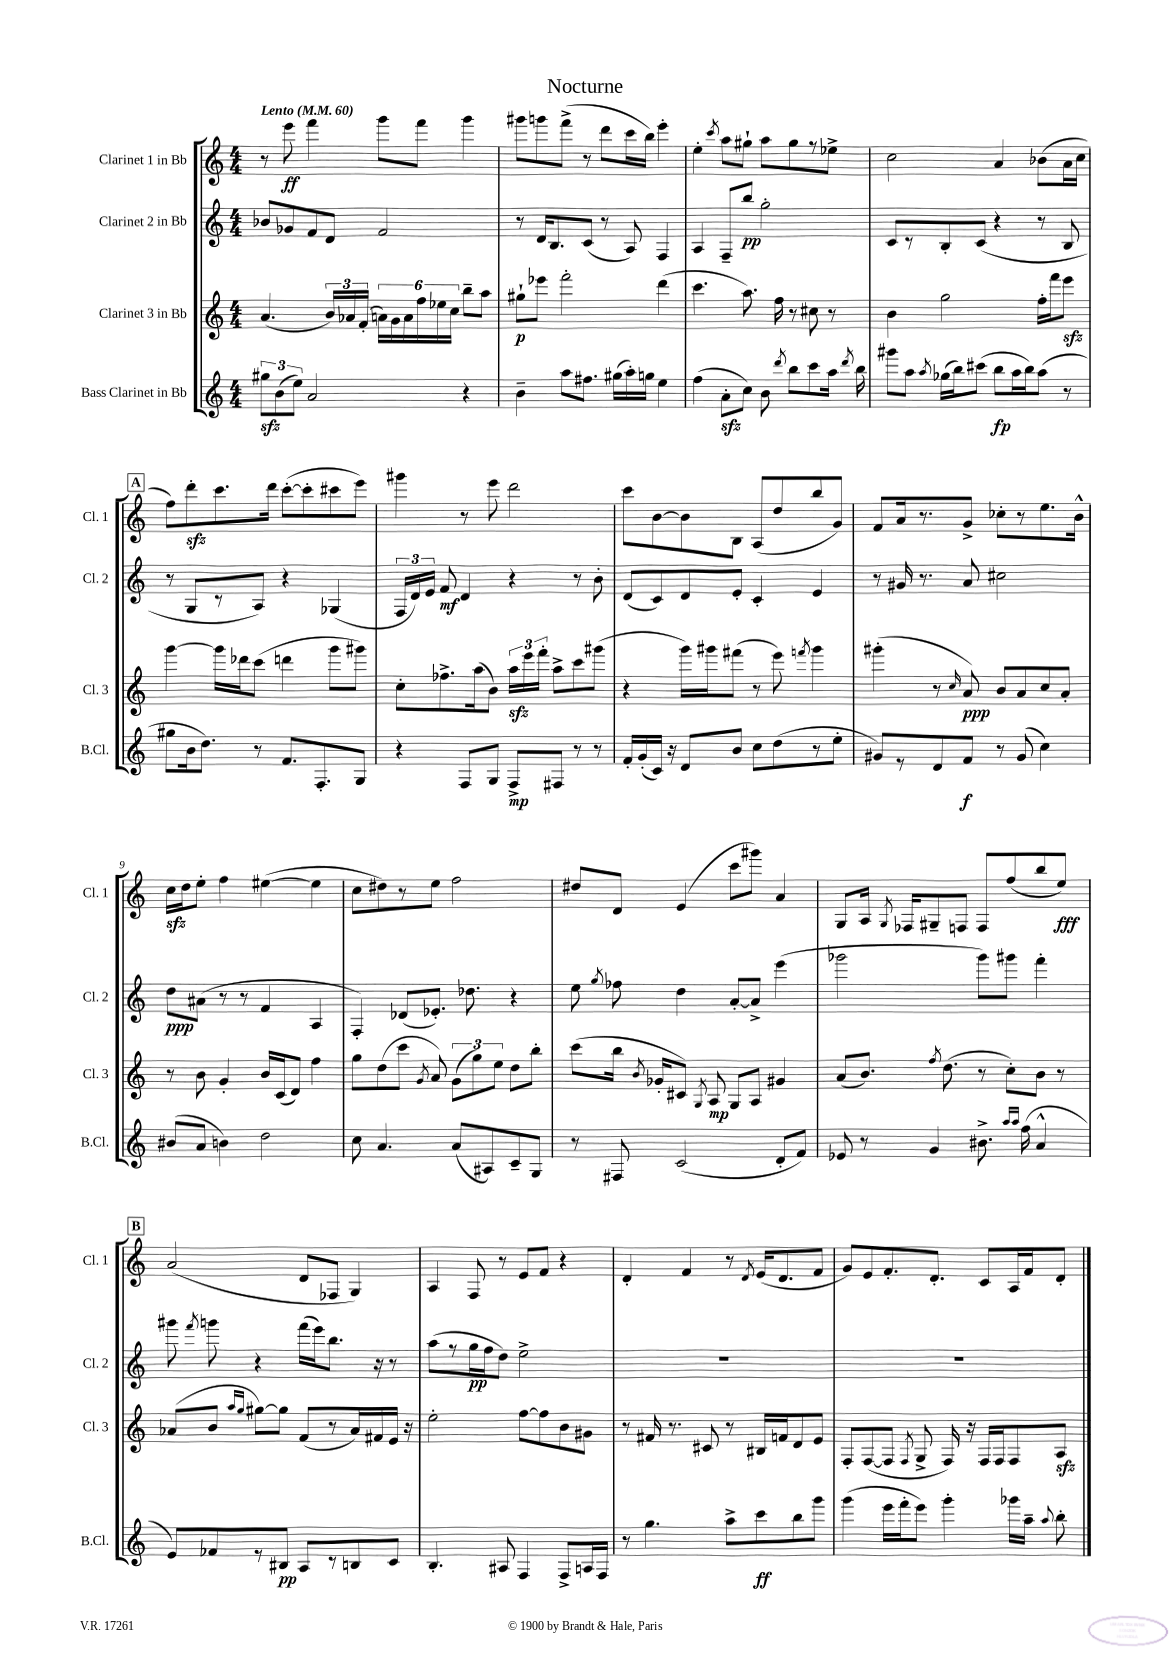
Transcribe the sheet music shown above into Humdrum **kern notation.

**kern	**kern	**kern	**kern
*staff4	*staff3	*staff2	*staff1
*clefG2	*clefG2	*clefG2	*clefG2
*k[]	*k[]	*k[]	*k[]
*M4/4	*M4/4	*M4/4	*M4/4
*MM60	*MM60	*MM60	*MM60
12gg#\L	(4.a/	8b-/L	8r
(12b\	.	.	.
.	.	8g-/	8eee\
12ee\J)	.	.	.
2a/	.	8f/	4fff\
.	24b/LL)	8d/J	.
.	24a-/	.	.
.	(24f'/JJ	.	.
.	24a\LL)	2f/	8ggg\L
.	24g\	.	.
.	24a\	.	.
.	24ff\	.	8fff\J
.	24ee-\	.	.
.	24cc\JJ	.	.
4r	8bb~\L	.	4ggg\
.	8aa\J	.	.
=	=	=	=
4b~\	8gg#`\L	8r	8ggg#\L
.	8eee-\J	16d/LK	8ggg\
.	.	8.B/	.
8aa\L	2fff'\	.	(8fff^\J
8.ff#\J	.	(8c/J	8r
.	.	8r	8ddd\L
(16gg#\LL	.	.	.
16aa'\)	.	8A/)	16ccc\L
16gg\JJ	.	.	16bb\JJ)
4ee\	(4ddd\	4F/	4eee'\
=	=	=	=
(4ff\	4.ccc\	4A/	4ee'\
.	.	.	8qccc/
8a'\L	.	8F~/L	8aa\L
8cc\J)	8.aa\)	8bb/J	8gg#`\J
8b\	.	2gg'\	8aa\L
.	16ff\	.	.
8qddd/	.	.	.
8bb\L	8r	.	8gg#\
8ccc\	8cc#\	.	8r
16aa\Jk	8r	.	8ee-^\J
8qddd/	.	.	.
16bb\	.	.	.
=	=	=	=
8ggg#\L	4b\	8c/L	2cc\
8aa\J	.	8r	.
8qaa/	.	.	.
(16gg-\LL	2gg\	8B'/	.
16bb\J)	.	.	.
(8ccc#\J	.	(8c/J	.
8bb\L	.	4r	4a/
16aa\L	.	.	.
16bb\J)	.	.	.
(8aa\J	16ff'\LL	8r	(8b-\L
.	16fff\J	.	.
8r	8eee\J	8B/	16a\L
.	.	.	16cc\JJ
=	=	=	=
8gg#\L	[4ggg\	8r	8ff\L)
16b\k	.	8G/L	8ddd'\
8.dd\J)	.	.	.
.	16ggg\]LL	8r	8.ccc\
.	16ddd-\J	.	.
8r	(8ccc\J	8A/J)	.
.	.	.	16ddd\Jk
8.f/L	4ddd\	4r	([8ccc'\L
.	.	.	8ccc'\]
8.F'/	.	.	.
.	8ggg\L	(4G-/	8ccc#\
8G/J	8ggg#\J)	.	8eee\J)
=	=	=	=
4r	8cc'\L	24F/LL	4ggg#\
.	.	24d/)	.
.	.	24e/JJ	.
.	8.ff-^\	8f/	.
8F/L	.	4d/	8r
.	(16aa\k	.	.
8G/J	8b\J)	.	8eee\
8F^/L	24aa\LL	4r	2ddd\
.	24eee\	.	.
.	24fff'\JJ	.	.
8F#/J	8aa^\L	.	.
8r	8ccc\	8r	.
8r	(8ggg#\J	8b'\	.
=	=	=	=
16f'/LL	4r	(8d/L	8ccc\L
(16g'/	.	.	.
16c/JJ)	.	8c/)	[8b\
16r	.	.	.
8d/L	16ggg\LL)	8d/	8b\]
.	16ggg#\J	.	.
8b/J	(8fff#\J	8e'/J	8B\J
8cc\L	8r	4c'/	(8A/L
(8dd\	8eee\)	.	8dd/
.	8qfff/	.	.
8r	4ggg#\	4e/	8bb/
8ee'\J	.	.	8g/J)
=	=	=	=
8g#/L)	(4ggg#'\	8r	8f/L
8r	.	16g#/	16a/k
.	.	8.r	8.r
8d/	8r	.	.
.	16qqcc/	.	.
8f/J	8a/)	8a/	8g^/J
8r	8b/L	2cc#\	8cc-'\L
(8g#/	8a/	.	8r
4cc\)	8cc/	.	8.ee\
.	8a'/J	.	.
.	.	.	16b^^\Jk
=	=	=	=
(8b#/L	8r	8dd\L	16cc\LL
.	.	.	16dd\J
8a/J	8b\	(8a#\J	8ee'\J
4b\)	4g'/	8r	4ff\
.	.	8r	.
2dd\	16b/LL	4f/	([4ee#\
.	(16c/J	.	.
.	8d/J)	.	.
.	4ff\	4A/	4ee#\]
=	=	=	=
8cc\	8gg\L	4F'/)	8cc\L
4.a/	(8dd\	.	8dd#\)
.	8ccc\J	(8d-/L	8r
.	8qg/	.	.
.	8a/)	8.e-'/J)	8ee\J
(8a/L	(12g\L	.	2ff\
.	.	8.dd-\	.
.	12gg\)	.	.
8A#/)	.	.	.
.	12ee\J	.	.
8c~/	8dd\L	4r	.
8G/J	8bb'\J	.	.
=	=	=	=
8r	(8ccc\L	8ee\	8dd#/L
.	.	8qgg/	.
8F#/	16bb\Jk	8ff-\	8d/J
.	8qb/	.	.
.	16g-'/LK	.	.
(2c/	8c#/J)	4dd\	(4e/
.	8qG/	.	.
.	8A/	.	.
.	8G/L	[8a'/L	8ccc\L
.	8A/J	8a^/]J	8ggg#\J)
8d'/L	4g#/	(4eee\	4a/
8f/J)	.	.	.
=	=	=	=
8e-/	(8a/L	2ggg-\	8G/L
8r	8.b/J)	.	16A/Jk
.	.	.	8qG/
.	.	.	16F-/LK
4g/	.	.	8G#~/
.	8qff/	.	.
.	(8.dd\	.	.
.	.	.	8F/J
8.b#^\	8r	8ggg-\L)	8F/L
.	8cc'\L)	8ggg#\J	(8ff/
16qqaa/LL	.	.	.
16qqaa/JJ	.	.	.
(16ff\	.	.	.
4a^^/	8b\J	4fff'\	8bb/
.	8r	.	8ee/J)
=	=	=	=
8e/L)	(8a-/L	8ggg#\	(2a/
.	.	8qfff/	.
8f-/	8b/J	8ggg\	.
.	16qqaa/LL	.	.
.	16qqgg/JJ	.	.
8r	[8gg#\L)	4r	.
8B#/J	8gg#\]J	.	.
8A/L	(8f/L	(16fff\LL	8d/L
.	.	16eee\J)	.
8r	8r	8.bb\J	8F-/J
8B/	16a-/L)	.	4G/)
.	16f#/	16r	.
8c/J	16e/JJ	8r	.
.	16r	.	.
=	=	=	=
4.B'/	2ee'\	(8aa\L	4A/
.	.	8r	.
.	.	16gg\L	8F/
.	.	16ff\J	.
8A#/	.	8dd\J)	8r
4F/	[8ff\L	2ee^\	8e/L
.	8ff\]	.	8f/J
8F^/L	8b\	.	4r
16A/L	8g#\J	.	.
16F/JJ	.	.	.
=	=	=	=
8r	8r	1r	4d'/
4.gg\	16f#/	.	.
.	8.r	.	.
.	.	.	4f/
.	8c#/	.	.
8aa^\L	8r	.	8r
.	.	.	8qd/
8ccc\	16B#/LL	.	(16e/LK
.	16f/J	.	8.d/
8bb\	8d/	.	.
8ggg\J	8e/J	.	8f/J
=	=	=	=
(4ggg\	8F'/L	1r	8g/L)
.	([8F/	.	8e/
16eee\LL	8F/]J	.	8.f'/
16fff'\J	.	.	.
.	8qF/	.	.
8eee\J)	8G^/	.	.
.	.	.	8.d'/J
4ggg'\	16F/)	.	.
.	16r	.	.
.	16F/LL	.	8c/L
.	16F/J	.	.
16ggg-\LL	8F/	.	16A/L
16aa~\JJ	.	.	16f/J
8qqaa/	.	.	.
8bb'\	8A/J	.	8d'/J
==	==	==	==
*-	*-	*-	*-
